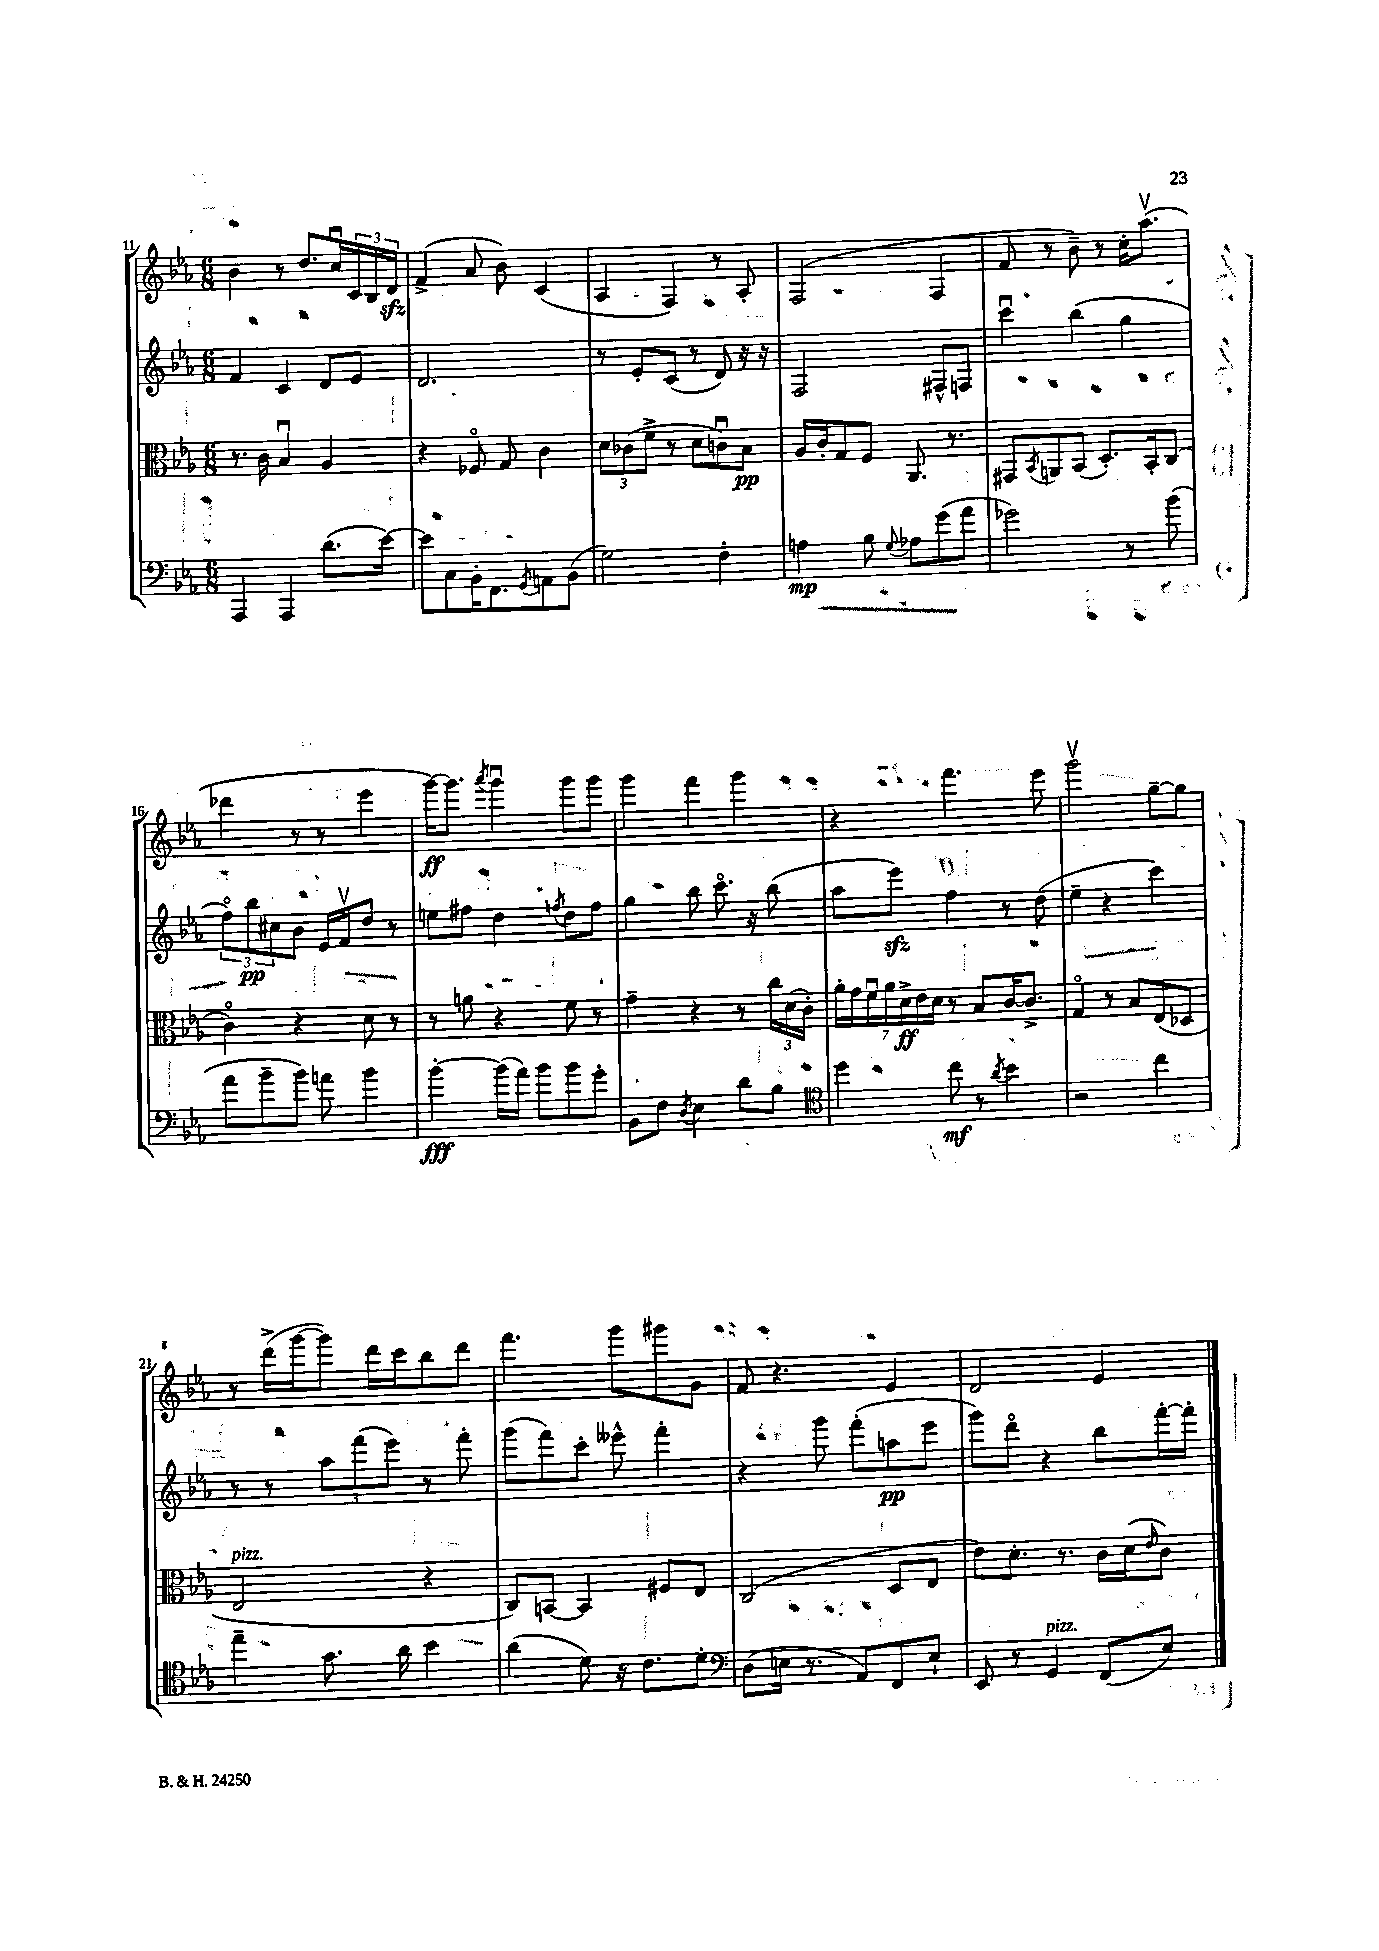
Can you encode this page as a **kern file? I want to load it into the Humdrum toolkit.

**kern	**kern	**kern	**kern
*staff4	*staff3	*staff2	*staff1
*clefF4	*clefC3	*clefG2	*clefG2
*k[b-e-a-]	*k[b-e-a-]	*k[b-e-a-]	*k[b-e-a-]
*M6/8	*M6/8	*M6/8	*M6/8
4AAA-	8.r	4f	4b-
.	16c	.	.
4AAA-	4B-u	4c	8r
.	.	.	8.dd
(8.d	4A-	8d	.
.	.	.	16ccu
.	.	8e-	24c
.	.	.	24B-
[16e-)	.	.	.
.	.	.	24d
=	=	=	=
8e-]	4r	2.d	(4f^
8C	.	.	.
16BB-'	8F-o	.	8a-
8.FF	.	.	.
.	8G	.	8b-)
8qGG	.	.	.
8AA	4c	.	(4c
(8BB-	.	.	.
=	=	=	=
2G)	12d	8r	4A-
.	(12c-	.	.
.	.	8e-'	.
.	12f^	.	.
.	8r	(8c	4F)
.	8d	8r	.
4F'	8cu)	8d)	8r
.	8B-	16r	8A-'
.	.	16r	.
=	=	=	=
4A	16A-	2F	(2F
.	16c'	.	.
.	8G	.	.
8B-	8F	.	.
8qqG	.	.	.
8A-	8.AA-	.	.
(8g	.	8F#^^	4F
.	8.r	.	.
8a-	.	8F	.
=	=	=	=
2g-)	8GG#	4cccu	8f
.	8qBB-	.	.
.	8AA	.	8r
.	(8BB-	(4bb-	8b-~)
.	8.D')	.	8r
8r	.	4gg	16cc'
.	16BB-'	.	(8.aa-v
(8b-	(8C	.	.
=	=	=	=
8a-	4co)	12ffo)	4ddd-
.	.	12bb-	.
8b-~	.	.	.
.	.	12cc#	.
8b-)	4r	8b-	8r
8a	.	16e-	8r
.	.	16fv	.
4b-	8d	8dd	4eee-
.	8r	8r	.
=	=	=	=
[4b-'	8r	8ee	[16ggg)
.	.	.	8.ggg]
.	8a	8ff#	.
.	.	.	8qaaa-
(16b-]	4r	4dd	4gggu
16a-)	.	.	.
8b-	.	.	.
.	.	8qff	.
8b-	8f	8dd	8ggg
8g'	8r	8ff	8ggg
=	=	=	=
8BB-	4g~	4gg	4ggg
8F	.	.	.
8qD	.	.	.
4E-	4r	8bb-	4fff
.	.	8.ccco	.
8d	8r	.	4ggg
.	.	16r	.
8B-	24cc	(8bb-	.
.	(24d	.	.
.	24c')	.	.
=	=	=	=
*clefC4	*	*	*
4dd	28a-'	8aa-	4r
.	28g	.	.
.	28fu	.	.
.	28a-	.	.
.	.	8eee-)	.
.	28d^	.	.
.	28e-	.	.
.	28d	.	.
8cc	8r	4ff	4.fff
8r	8B-	.	.
8qa-	.	.	.
4b-	[16c	8r	.
.	8.c^]	.	.
.	.	(8dd	8eee-
=	=	=	=
2r	4Go	4ee-~	2gggv
.	8r	4r	.
.	8B-	.	.
4cc	(8E-	4ccc)	[8gg~
.	8D-	.	8gg]
=	=	=	=
4ee-~	2E-	8r	8r
.	.	8r	(16ddd^
.	.	.	[16ggg
8.g	.	12aa-	8ggg])
.	.	(12fff	.
.	.	.	16ddd
.	.	12eee-)	.
16a-	.	.	16ccc
4b-	4r	8r	8bb-
.	.	8fff'	8ddd
=	=	=	=
(4a-	8C)	(8ggg	4.fff
.	[8BB	8fff)	.
8d)	4BB]	8ccc'	.
16r	.	8eee--^^	8ggg
8.c	.	.	.
.	8F#	4fff'	8ggg#
8d'	8E-	.	8g
=	=	=	=
*clefF4	*	*	*
(8D	(2C	4r	8f
16E	.	.	4.r
8.r	.	.	.
.	.	8ggg	.
8AA-)	.	(8fff'	.
8FF	8D	8aa	4e-
8E`	8E-	8eee-	.
=	=	=	=
8EE-	8e-)	8ggg)	2d
8r	8.d'	8dddo	.
4GG	.	4r	.
.	8.r	.	.
(8FF	16c	8bb-	4e-
.	(16d	.	.
.	16qqe-	.	.
8E-)	8c)	[16fff'	.
.	.	16fff']	.
==	==	==	==
*-	*-	*-	*-
